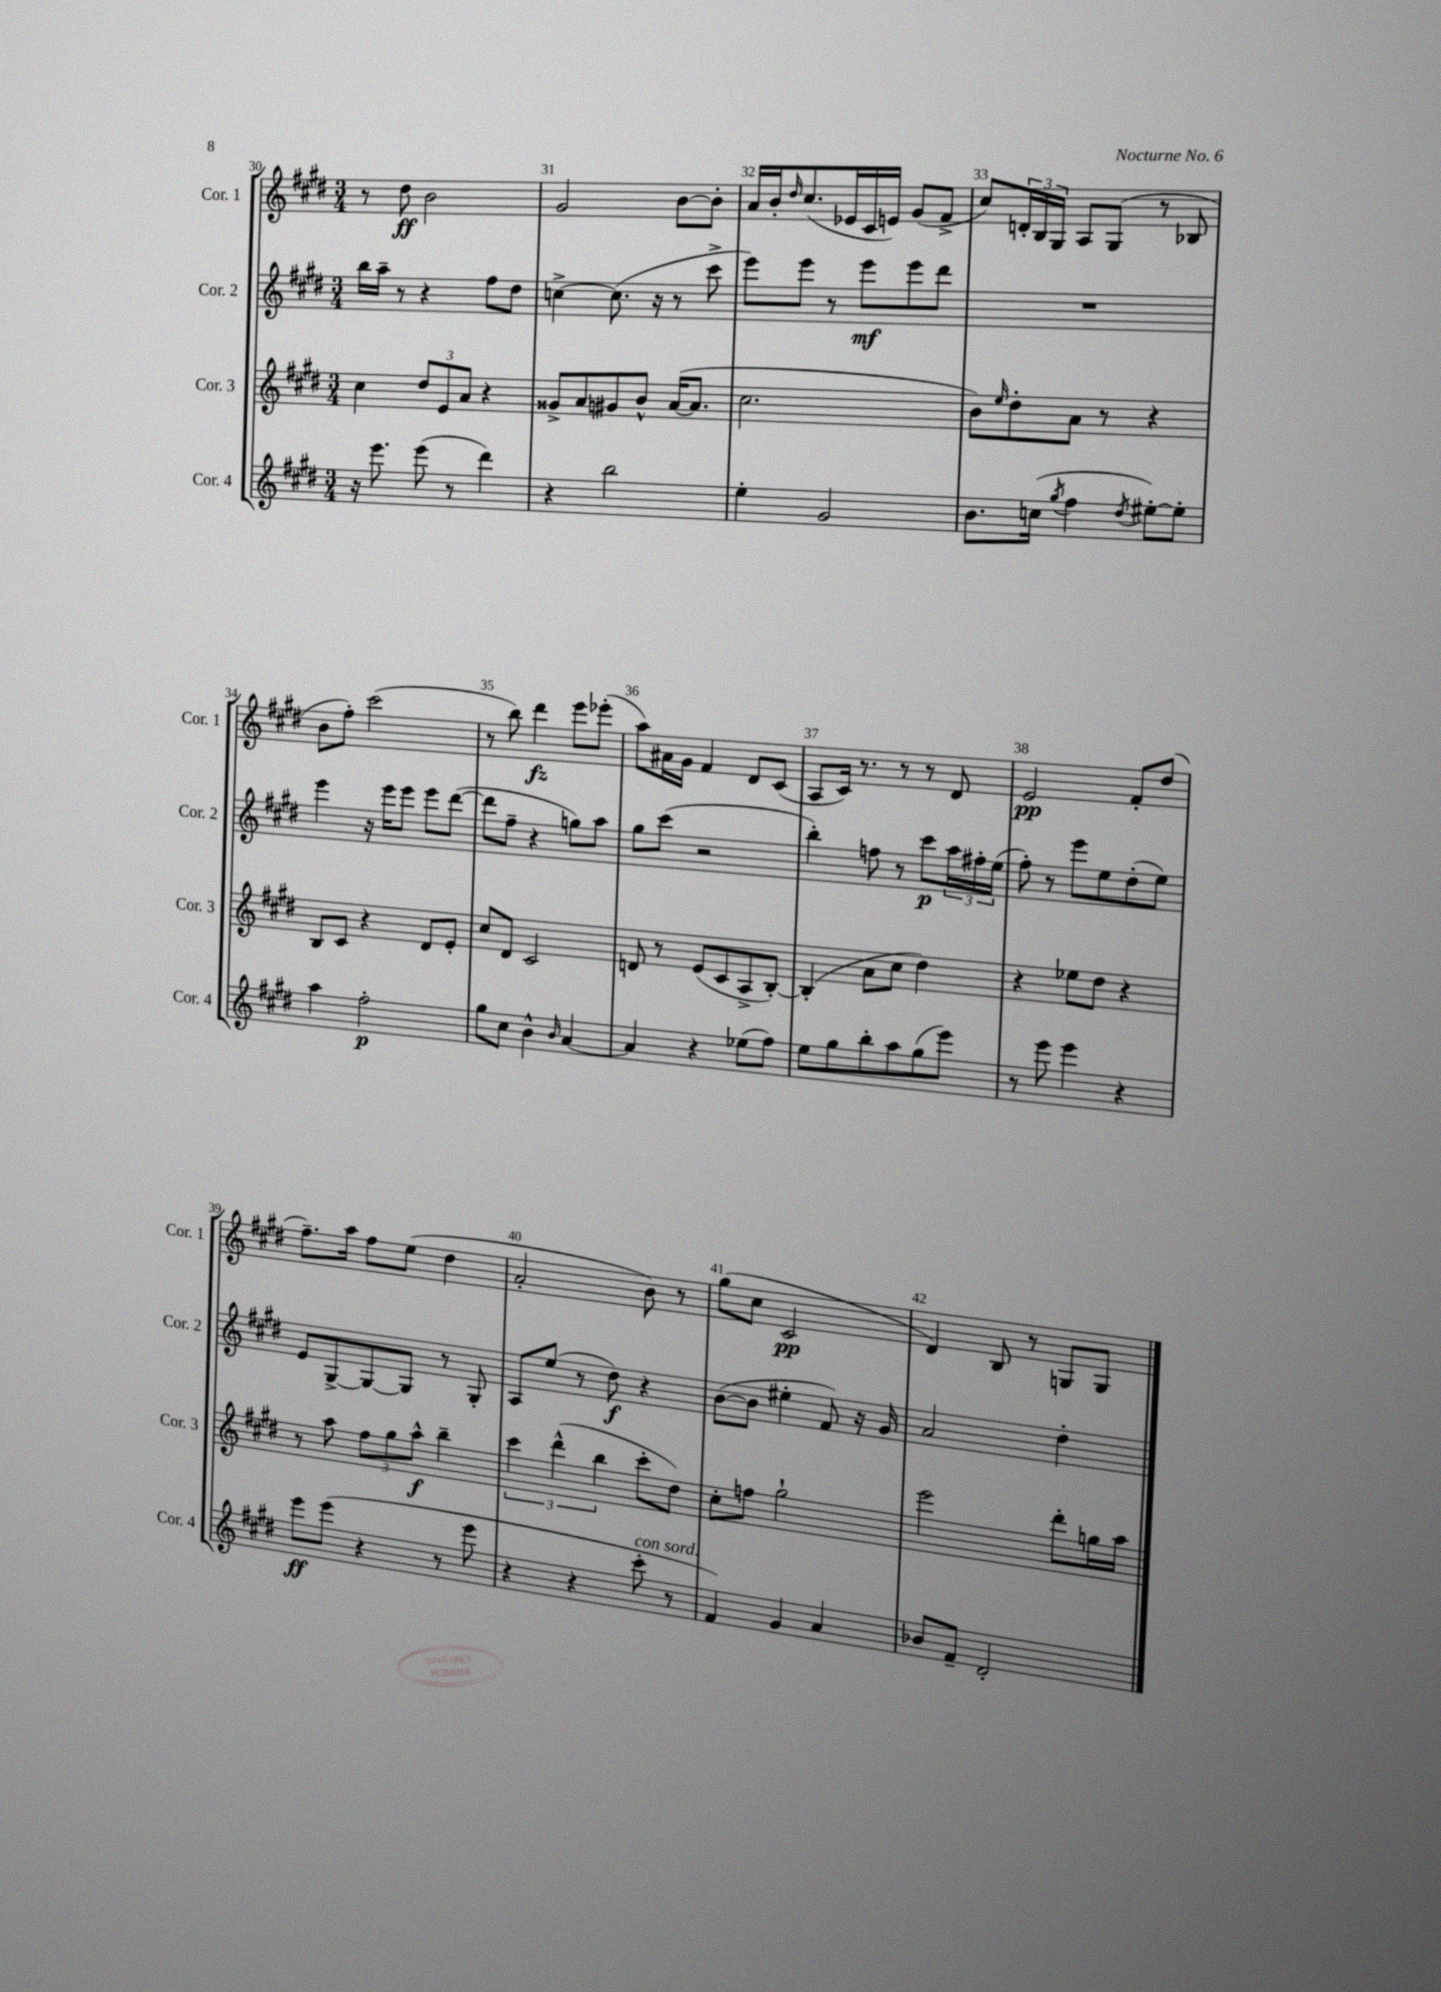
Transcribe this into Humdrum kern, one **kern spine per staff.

**kern	**kern	**kern	**kern
*staff4	*staff3	*staff2	*staff1
*clefG2	*clefG2	*clefG2	*clefG2
*k[f#c#g#d#]	*k[f#c#g#d#]	*k[f#c#g#d#]	*k[f#c#g#d#]
*M3/4	*M3/4	*M3/4	*M3/4
16r	4cc#	16bb	8r
8.eee	.	16aa~	.
.	.	8r	8dd#
(8eee	12dd#	4r	2b
.	12e	.	.
8r	.	.	.
.	12a	.	.
4ddd#)	4r	8ff#	.
.	.	8dd#	.
=	=	=	=
4r	8g##^	[4cc^	2g#
.	8a	.	.
2bb	8g#	(8.cc]	.
.	8b^^	.	.
.	.	16r	.
.	([16a	8r	[8b
.	8.a]	.	.
.	.	8ccc#^	8b']
=	=	=	=
4ee'	2.cc#	8eee)	16a
.	.	.	16b'
.	.	.	16qqdd#
.	.	8eee	(8.cc#
2g#	.	8r	.
.	.	.	16e-
.	.	8eee	16c#
.	.	.	16e)
.	.	8eee	(8g#
.	.	8ddd#	8f#^
=	=	=	=
8.b	8b)	2.r	8cc#)
.	16qqee	.	.
.	8dd#'	.	24d'
.	.	.	24B
(16cc	.	.	.
.	.	.	24G#
8qgg#	.	.	.
4ff#	8a	.	8A
.	8r	.	(8G#
8qdd#	.	.	.
[8ee#')	4r	.	8r
8ee#']	.	.	8B-
=	=	=	=
4aa	8B	4eee	8b
.	8c#	.	8ff#')
2ff#'	4r	16r	(2ccc#
.	.	16eee	.
.	.	8eee	.
.	8d#	8eee	.
.	8e'	([8ddd#	.
=	=	=	=
8gg#	8cc#	8ddd#]	8r
8cc#	8d#	8ff#~	8bb)
4b^^	2c#	4r	4ddd#
16qqb	.	.	.
[4a	.	8gg)	8eee
.	.	8aa	(8eee-'
=	=	=	=
4a]	8d	8gg#	8aa)
.	8r	(8ccc#	16a#
.	.	.	16g#
4r	(8e	2r	4f#
.	8c#	.	.
(8ee-	8A^	.	8d#
8ff#)	[8B')	.	(8c#
=	=	=	=
8ee	(4B']	4bb')	8A
8gg#	.	.	16c#)
.	.	.	8.r
8bb'	8a	8ff	.
8aa	8cc#	8r	8r
(8gg#	4dd#)	8ccc#	8r
8eee)	.	24aa	8d#
.	.	24ff#'	.
.	.	(24ee	.
=	=	=	=
8r	4r	8ff#')	2e
8eee	.	8r	.
4eee	8ee-	8eee	.
.	8dd#	8ee	.
4r	4r	(8dd#'	8f#'
.	.	8ee)	(8dd#
=	=	=	=
8eee	8r	8e	8.ff#~)
(8eee	8aa	[8G#^	.
.	.	.	16aa
4r	12ff#	8G#_	8ff#
.	12gg#	.	.
.	.	8G#]	(8ee
.	12aa^^	.	.
8r	4bb~	8r	4dd#
8eee	.	8G#'	.
=	=	=	=
4r	6ccc#	8A	2a'
.	.	(8ee	.
.	(6ddd#^^	.	.
4r	.	8r	.
.	6bb	.	.
.	.	8dd#)	.
8ccc#'	8ccc#'	4r	8b)
8r	8dd#)	.	8r
=	=	=	=
4f#)	8cc#'	([8b	(8gg#
.	8ff	8b]	8cc#
4g#	2gg#`	4ee#'	2c#
4a	.	8f#)	.
.	.	16r	.
.	.	16g#	.
=	=	=	=
8b-	2eee	2a	4d#)
8f#~	.	.	.
2d#'	.	.	8B
.	.	.	8r
.	8ddd#'	4dd#'	8G
.	16gg	.	8G
.	16aa	.	.
==	==	==	==
*-	*-	*-	*-
